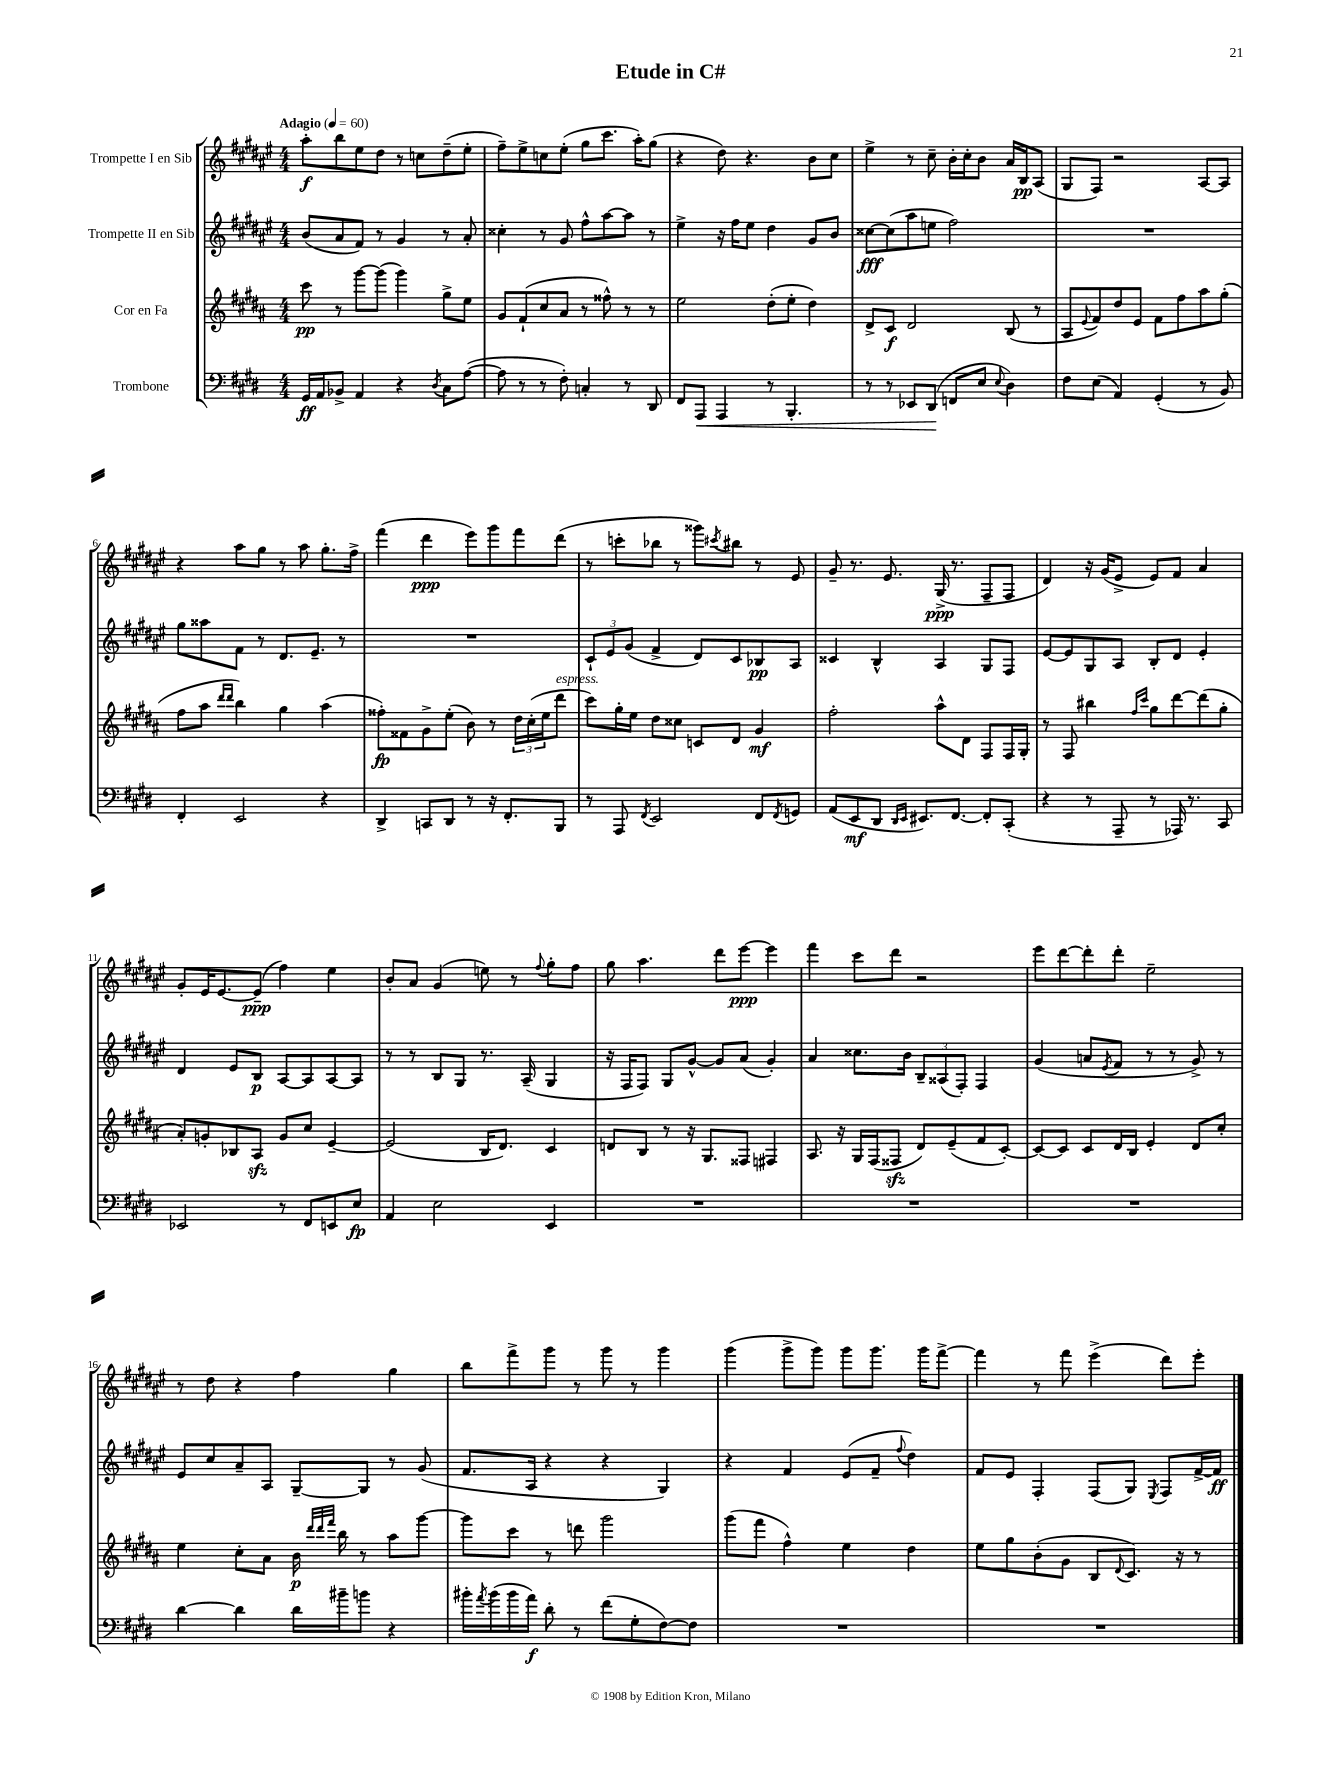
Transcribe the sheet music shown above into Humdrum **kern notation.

**kern	**dynam	**kern	**dynam	**kern	**dynam	**kern	**dynam
*part4	*part4	*part3	*part3	*part2	*part2	*part1	*part1
*staff4	*staff4	*staff3	*staff3	*staff2	*staff2	*staff1	*staff1
*I"Trombone	*	*I"Cor en Fa	*	*I"Trompette II en Sib	*	*I"Trompette I en Sib	*
*clefF4	*	*clefG2	*	*clefG2	*	*clefG2	*
*k[f#c#g#d#]	*	*k[f#c#g#d#a#]	*	*k[f#c#g#d#a#e#]	*	*k[f#c#g#d#a#e#]	*
*M4/4	*	*M4/4	*	*M4/4	*	*M4/4	*
*MM60	*	*MM60	*	*MM60	*	*MM60	*
=1	=1	=1	=1	=1	=1	=1	=1
!	!	!	!	!	!	!LO:TX:a:B:t=Adagio	!
16GG#/LL	ff	8ccc#\	pp	(8b/L	.	8aa#'\L	f
16AA/J	.	.	.	.	.	.	.
8BB-X^/J	.	8r	.	8a#/	.	8bb\	.
4AA/	.	[8ggg#\L	.	8f#/J)	.	8ee#\	.
.	.	(8ggg#\J]	.	8r	.	8dd#\J	.
4r	.	4ggg#\)	.	4g#/	.	8r	.
.	.	.	.	.	.	8ccn\L	.
8qD#/	.	.	.	.	.	.	.
8C#\L	.	8gg#^\L	.	8r	.	(8dd#~\	.
([8A\J	.	8ee\J	.	8a#'/	.	8ee#'\J	.
=2	=2	=2	=2	=2	=2	=2	=2
8A\]	.	8g#/L	.	4cc##X'\	.	8ff#~\L)	.
8r	.	(8f#`/	.	.	.	8ee#^\	.
8r	.	8cc#/	.	8r	.	8ccn\	.
8F#'\)	.	8a#/J	.	8g#/	.	(8ee#'\J	.
4Cn'/	.	8r	.	8ff#^^\L	.	8gg#\L	.
.	.	8ff##X^^\)	.	[8aa#\	.	8.ccc#\J	.
8r	.	8r	.	8aa#\J]	.	.	.
.	.	.	.	.	.	16aa#'\KL)	.
8DD#/	.	8r	.	8r	.	(8gg#\J	.
=3	=3	=3	=3	=3	=3	=3	=3
8FF#/L	.	2ee\	.	4ee#^\	.	4r	.
!	!LO:HP:b	!	!	!	!	!	!
8AAA/J	<	.	.	.	.	.	.
4AAA/	.	.	.	16r	.	8dd#\)	.
.	.	.	.	16ff#\KL	.	.	.
.	.	.	.	8ee#\J	.	4.r	.
8r	.	(8dd#'\L	.	4dd#\	.	.	.
4.BBB'/	.	8ee'\J	.	.	.	.	.
.	.	4dd#\)	.	8g#/L	.	8b\L	.
.	.	.	.	8b/J	.	8cc#\J	.
=4	=4	=4	=4	=4	=4	=4	=4
8r	.	8d#^/L	.	[8cc##X\L	fff	4ee#^\	.
8r	.	8c#/J	f	(8cc##\]	.	.	.
8EE-X/L	.	2d#/	.	8aa#\	.	8r	.
(8DD#/J	.	.	.	8een\J	.	8cc#~\	.
8FFn/L	[	.	.	2ff#\)	.	16b'\LL	.
.	.	.	.	.	.	16cc#'\J	.
8E/J	.	.	.	.	.	8b\J	.
8qqE/	.	.	.	.	.	.	.
4D#\)	.	(8B/	.	.	.	16a#/LL	.
.	.	.	.	.	.	16B/J	pp
.	.	8r	.	.	.	(8A#/J	.
=5	=5	=5	=5	=5	=5	=5	=5
8F#\L	.	8A#/L	.	1r	.	8G#/L	.
.	.	8qqe/	.	.	.	.	.
(8E\J	.	8f#/)	.	.	.	8F#/J)	.
4AA/)	.	8dd#/	.	.	.	2r	.
.	.	8e/J	.	.	.	.	.
(4GG#'/	.	8f#\L	.	.	.	.	.
.	.	8ff#\	.	.	.	.	.
8r	.	8aa#\	.	.	.	[8A#/L	.
8BB/)	.	(8gg#'\J	.	.	.	8A#/J]	.
!!LO:LB:g=z
=6	=6	=6	=6	=6	=6	=6	=6
4FF#'/	.	8ff#\L	.	8gg#\L	.	4r	.
.	.	8aa#\J	.	8aa##X\	.	.	.
.	.	16qqddd#/LL	.	.	.	.	.
.	.	16qqddd#/JJ	.	.	.	.	.
2EE/	.	4bb\)	.	8f#\J	.	8aa#\L	.
.	.	.	.	8r	.	8gg#\J	.
.	.	4gg#\	.	8.d#/L	.	8r	.
.	.	.	.	.	.	8aa#\	.
.	.	.	.	8.e#~/J	.	.	.
4r	.	(4aa#\	.	.	.	8.gg#'\L	.
.	.	.	.	8r	.	.	.
.	.	.	.	.	.	16ff#^\Jk	.
=7	=7	=7	=7	=7	=7	=7	=7
4DD#^/	.	8ff##X'\L)	fp	1r	.	(4fff#\	.
.	.	8f##X\	.	.	.	.	.
8CCn/L	.	8g#^\	.	.	.	4ddd#\	ppp
8DD#/J	.	(8ee'\J	.	.	.	.	.
8r	.	8b\)	.	.	.	8eee#\L)	.
16r	.	8r	.	.	.	8ggg#\	.
8.FF#'/L	.	.	.	.	.	.	.
.	.	24dd#\LL	.	.	.	8fff#\	.
.	.	(24cc#'\	.	.	.	.	.
.	.	24ee\J	.	.	.	.	.
!	!	!LO:TX:a:i:t=espress.	!	!	!	!	!
8BBB/J	.	8ddd#\J	.	.	.	(8ddd#\J	.
=8	=8	=8	=8	=8	=8	=8	=8
8r	.	8ccc#\L)	.	12c#`/L	.	8r	.
.	.	.	.	12e#/	.	.	.
8AAA/	.	16gg#'\L	.	.	.	8cccn'\L	.
.	.	.	.	(12g#/J	.	.	.
.	.	16ee\JJ	.	.	.	.	.
8qFF#/	.	.	.	.	.	.	.
2EE/	.	8dd#\L	.	4f#^/	.	8bb-X\J	.
.	.	8cc##X\J	.	.	.	8r	.
.	.	8cn/L	.	8d#/L)	.	8ggg##X\L)	.
.	.	.	.	.	.	8qccc#X/	.
.	.	8d#/J	.	8c#/	.	8bb#X\J	.
8FF#/L	.	4g#/	mf	8B-X/	pp	8r	.
8qFF#/	.	.	.	.	.	.	.
8GGn/J	.	.	.	8A#/J	.	8e#/	.
=9	=9	=9	=9	=9	=9	=9	=9
(8AA/L	.	2ff#'\	.	4c##X/	.	8g#~/	.
8EE/	mf	.	.	.	.	8.r	.
8DD#/J	.	.	.	4B^^/	.	.	.
.	.	.	.	.	.	8.e#/	.
16qqDD#/LL	.	.	.	.	.	.	.
16qqEE/JJ	.	.	.	.	.	.	.
8.EE#X/L)	.	.	.	.	.	.	.
.	.	8aa#^^\L	.	4A#/	.	(16G#^/	ppp
[8.FF#/J	.	.	.	.	.	8.r	.
.	.	8d#\J	.	.	.	.	.
8FF#'/L]	.	8F#/L	.	8G#/L	.	8F#~/L	.
(8CC#'/J	.	16F#/L	.	8F#/J	.	8F#/J	.
.	.	16G#'/JJ	.	.	.	.	.
=10	=10	=10	=10	=10	=10	=10	=10
4r	.	8r	.	[8e#/L	.	4d#/)	.
.	.	8F#/	.	8e#/]	.	.	.
8r	.	4bb#X\	.	8G#/	.	16r	.
.	.	.	.	.	.	(16g#/KL	.
8AAA~/	.	.	.	8A#/J	.	8e#^/J	.
.	.	16qqff#/LL	.	.	.	.	.
.	.	16qqccc#/JJ	.	.	.	.	.
8r	.	8gg#\L	.	8B'/L	.	8e#/L)	.
16AAA-X/)	.	[8ddd#\	.	8d#/J	.	8f#/J	.
8.r	.	.	.	.	.	.	.
.	.	(8ddd#\]	.	4e#'/	.	4a#/	.
8CC#/	.	8gg#'\J	.	.	.	.	.
!!LO:LB:g=z
=11	=11	=11	=11	=11	=11	=11	=11
2EE-X/	.	8a#'/L)	.	4d#/	.	8g#'/L	.
.	.	8gn'/	.	.	.	16e#/K	.
.	.	.	.	.	.	[8.e#/	.
.	.	8B-X/	.	8e#/L	.	.	.
.	.	8A#zz/J	.	8B/J	p	(8e#~/J]	ppp
8r	.	8g/L	.	[8A#/L	.	4ff#\)	.
8FF#/L	.	8cc#/J	.	8A#/]	.	.	.
8EEn/	.	[4e~/	.	[8A#/	.	4ee#\	.
8E/J	fp	.	.	8A#/J]	.	.	.
=12	=12	=12	=12	=12	=12	=12	=12
4AA/	.	(2e/]	.	8r	.	8b'/L	.
.	.	.	.	8r	.	8a#/J	.
2E\	.	.	.	8B/L	.	(4g#/	.
.	.	.	.	8G#/J	.	.	.
.	.	16B/KL	.	8.r	.	8een\)	.
.	.	8.d#/J)	.	.	.	.	.
.	.	.	.	.	.	8r	.
.	.	.	.	(16A#~/	.	.	.
.	.	.	.	.	.	8qqff#/	.
4EE/	.	4c#/	.	4G#/	.	8gg#'\L	.
.	.	.	.	.	.	8ff#\J	.
=13	=13	=13	=13	=13	=13	=13	=13
1r	.	8dn/L	.	16r	.	8gg#\	.
.	.	.	.	16F#/KL	.	.	.
.	.	8B/J	.	8F#/J)	.	4.aa#\	.
.	.	8r	.	8G#/L	.	.	.
.	.	16r	.	[8g#^^/J	.	.	.
.	.	8.G#/L	.	.	.	.	.
.	.	.	.	8g#/L]	.	8ddd#\L	.
.	.	8F##X/J	.	(8a#/J	.	[8eee#\J	ppp
.	.	4F#X/	.	4g#'/)	.	4eee#\]	.
=14	=14	=14	=14	=14	=14	=14	=14
1r	.	8.A#/	.	4a#/	.	4fff#\	.
.	.	16r	.	.	.	.	.
.	.	16G#/LL	.	8.cc##X\L	.	8ccc#\L	.
.	.	(16F#/J	.	.	.	.	.
.	.	8F##Xzz/J	.	.	.	8ddd#\J	.
.	.	.	.	16b\Jk	.	.	.
.	.	8d#/L)	.	12B~/L	.	2r	.
.	.	.	.	(12A##X/	.	.	.
.	.	(8e~/	.	.	.	.	.
.	.	.	.	12F#'/J)	.	.	.
.	.	8f#/	.	4F#/	.	.	.
.	.	[8c#'/J)	.	.	.	.	.
=15	=15	=15	=15	=15	=15	=15	=15
1r	.	8c#/L_	.	(4g#/	.	8eee#\L	.
.	.	8c#/J]	.	.	.	[8ddd#\	.
.	.	8c#/L	.	8an/L	.	8ddd#'\]	.
.	.	.	.	8qe#/	.	.	.
.	.	16d#/L	.	8f#/J	.	8ddd#'\J	.
.	.	16B/JJ	.	.	.	.	.
.	.	4e'/	.	8r	.	2ee#~\	.
.	.	.	.	8r	.	.	.
.	.	8d#/L	.	8g#^/)	.	.	.
.	.	8cc#'/J	.	8r	.	.	.
!!LO:LB:g=z
=16	=16	=16	=16	=16	=16	=16	=16
[4d#\	.	4ee\	.	8e#/L	.	8r	.
.	.	.	.	8cc#/	.	8dd#\	.
4d#\]	.	8cc#'\L	.	8a#~/	.	4r	.
.	.	8a#\J	.	8A#/J	.	.	.
16d#\LL	.	16b\	p	[8G#~/L	.	4ff#\	.
.	.	32qqddd#/LLL	.	.	.	.	.
.	.	32qqddd#/	.	.	.	.	.
.	.	32qqfff#/JJJ	.	.	.	.	.
16b#X~\J	.	16bb\	.	.	.	.	.
8bn\J	.	8r	.	8G#/J]	.	.	.
4r	.	8aa#\L	.	8r	.	4gg#\	.
.	.	[8ggg#\J	.	(8g#/	.	.	.
=17	=17	=17	=17	=17	=17	=17	=17
16b#X'\LL	.	8ggg#\L]	.	8.f#/L	.	8bb\L	.
8qa/	.	.	.	.	.	.	.
(16b#\	.	.	.	.	.	.	.
16b#\	.	8ccc#\J	.	.	.	8fff#^\	.
16a\JJ)	f	.	.	16A#/Jk	.	.	.
8d#'\	.	8r	.	4r	.	8ggg#\J	.
8r	.	8dddn\	.	.	.	8r	.
(8f#\L	.	2ggg#\	.	4r	.	8ggg#\	.
8G#'\	.	.	.	.	.	8r	.
[8F#\)	.	.	.	4G#/)	.	4ggg#\	.
8F#\J]	.	.	.	.	.	.	.
=18	=18	=18	=18	=18	=18	=18	=18
1r	.	(8ggg#\L	.	4r	.	(4ggg#\	.
.	.	8fff#\J	.	.	.	.	.
.	.	4ff#^^\)	.	4f#/	.	8ggg#^\L	.
.	.	.	.	.	.	8ggg#\J)	.
.	.	4ee\	.	(8e#/L	.	8ggg#\L	.
.	.	.	.	8f#~/J	.	8.ggg#\J	.
.	.	.	.	8qqff#/	.	.	.
.	.	4dd#\	.	4dd#\)	.	.	.
.	.	.	.	.	.	16ggg#\KL	.
.	.	.	.	.	.	[8fff#^\J	.
=19	=19	=19	=19	=19	=19	=19	=19
1r	.	8ee\L	.	8f#/L	.	4fff#\]	.
.	.	8gg#\	.	8e#/J	.	.	.
.	.	(8b'\	.	4F#'/	.	8r	.
.	.	8g#\J	.	.	.	8fff#\	.
.	.	8B/L	.	(8F#/L	.	(4eee#^\	.
.	.	8qqd#/	.	.	.	.	.
.	.	8.c#/J)	.	8G#/J)	.	.	.
.	.	.	.	8qE#/	.	.	.
.	.	.	.	8F#/L	.	8ddd#\L)	.
.	.	16r	.	.	.	.	.
.	.	8r	.	[16f#^/L	.	8eee#'\J	.
.	.	.	.	16f#/JJ]	ff	.	.
==	==	==	==	==	==	==	==
*-	*-	*-	*-	*-	*-	*-	*-
